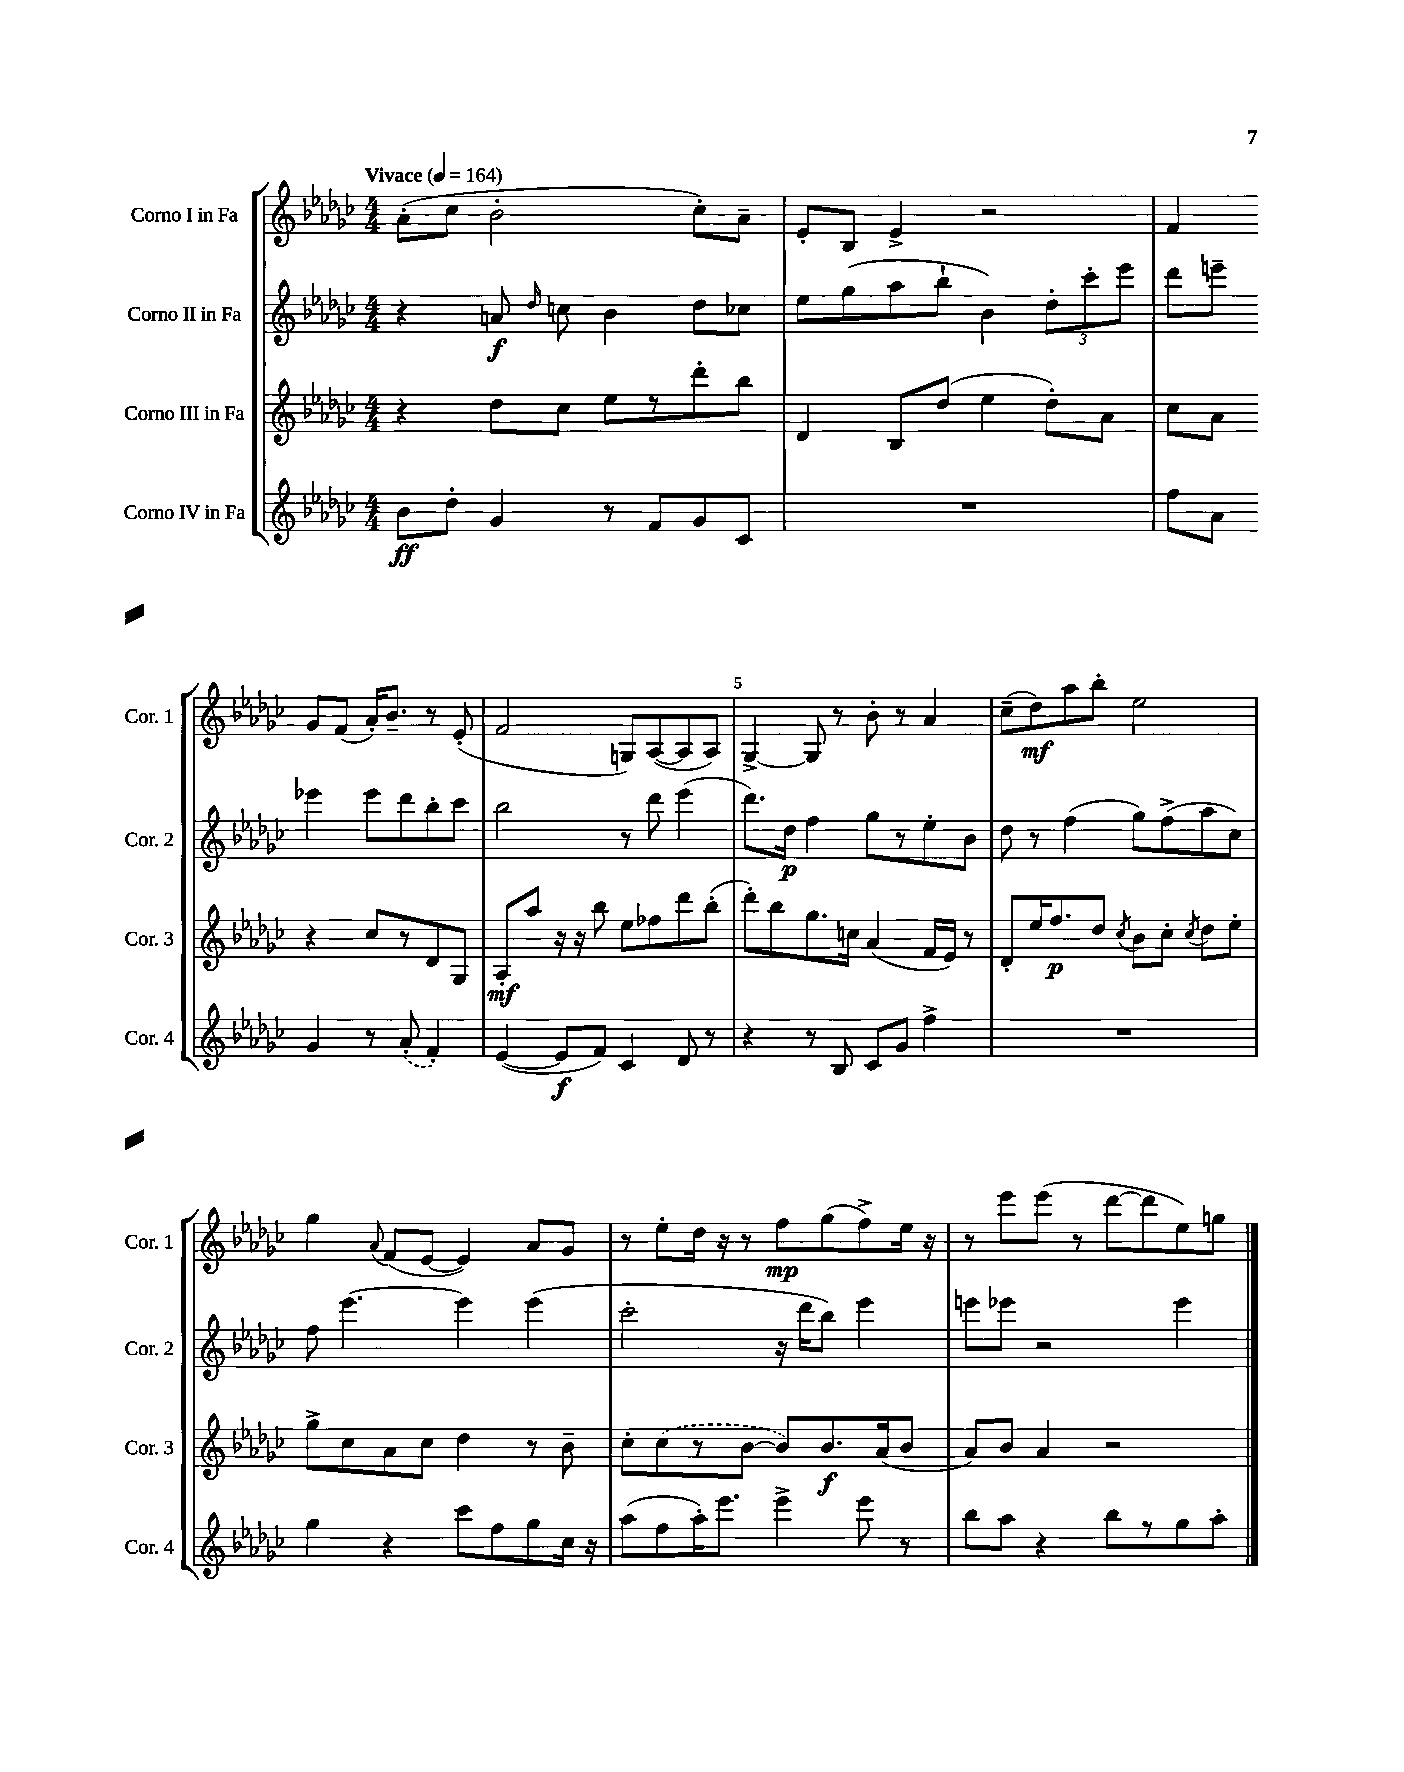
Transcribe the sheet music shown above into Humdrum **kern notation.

**kern	**dynam	**kern	**dynam	**kern	**dynam	**kern	**dynam
*part4	*part4	*part3	*part3	*part2	*part2	*part1	*part1
*staff4	*staff4	*staff3	*staff3	*staff2	*staff2	*staff1	*staff1
*I"Corno IV in Fa	*	*I"Corno III in Fa	*	*I"Corno II in Fa	*	*I"Corno I in Fa	*
*I'Cor. 4	*	*I'Cor. 3	*	*I'Cor. 2	*	*I'Cor. 1	*
*clefG2	*	*clefG2	*	*clefG2	*	*clefG2	*
*k[b-e-a-d-g-c-]	*	*k[b-e-a-d-g-c-]	*	*k[b-e-a-d-g-c-]	*	*k[b-e-a-d-g-c-]	*
*M4/4	*	*M4/4	*	*M4/4	*	*M4/4	*
*MM164	*	*MM164	*	*MM164	*	*MM164	*
=1	=1	=1	=1	=1	=1	=1	=1
!	!	!	!	!	!	!LO:TX:a:B:t=Vivace	!
8b-\L	ff	4r	.	4r	.	(8a-'\L	.
8dd-'\J	.	.	.	.	.	8cc-\J	.
4g-/	.	8dd-\L	.	8an/	f	2b-'\	.
.	.	.	.	16qqdd-/	.	.	.
.	.	8cc-\J	.	8ccn\	.	.	.
8r	.	8ee-\L	.	4b-\	.	.	.
8f/L	.	8r	.	.	.	.	.
8g-/	.	8ddd-'\	.	8dd-\L	.	8cc-'\L)	.
8c-/J	.	8bb-\J	.	8cc-X\J	.	8a-~\J	.
=2	=2	=2	=2	=2	=2	=2	=2
1r	.	4d-/	.	8ee-\L	.	8e-'/L	.
.	.	.	.	(8gg-\	.	8B-/J	.
.	.	8B-/L	.	8aa-\	.	4e-^/	.
.	.	(8dd-/J	.	8bb-`\J	.	.	.
.	.	4ee-\	.	4b-\)	.	2r	.
.	.	8dd-'\L)	.	12dd-'\L	.	.	.
.	.	.	.	12ccc-'\	.	.	.
.	.	8a-\J	.	.	.	.	.
.	.	.	.	12eee-\J	.	.	.
=3	=3	=3	=3	=3	=3	=3	=3
8ff\L	.	8cc-\L	.	8ddd-\L	.	4f/	.
8a-\J	.	8a-\J	.	8eeen~\J	.	.	.
4g-/	.	4r	.	4eee-X\	.	8g-/L	.
.	.	.	.	.	.	(8f/J	.
8r	.	8cc-/L	.	8eee-\L	.	16a-'/KL)	.
.	.	.	.	.	.	8.b-~/J	.
(8a-'/	.	8r	.	8ddd-\	.	.	.
4f'/)	.	8d-/	.	8bb-'\	.	8r	.
.	.	8G-/J	.	8ccc-\J	.	(8e-'/	.
!!LO:LB:g=z
=4	=4	=4	=4	=4	=4	=4	=4
([4e-/	.	8A-'/L	mf	2bb-\	.	2f/	.
.	.	8aa-/J	.	.	.	.	.
8e-/L]	f	16r	.	.	.	.	.
.	.	16r	.	.	.	.	.
8f/J)	.	8bb-\	.	.	.	.	.
4c-/	.	8ee-\L	.	8r	.	8Gn/L)	.
.	.	8ff-X\	.	8ddd-\	.	([8A-/	.
8d-/	.	8ddd-\	.	(4eee-\	.	8A-/]	.
8r	.	(8bb-'\J	.	.	.	8A-/J)	.
=5	=5	=5	=5	=5	=5	=5	=5
4r	.	8ddd-'\L)	.	8.ddd-\L)	.	[4G-^/	.
.	.	8bb-\	.	.	.	.	.
.	.	.	.	16dd-\Jk	p	.	.
8r	.	8.gg-\	.	4ff\	.	8G-/]	.
8B-/	.	.	.	.	.	8r	.
.	.	16ccn\Jk	.	.	.	.	.
8c-/L	.	(4a-/	.	8gg-\L	.	8b-'\	.
8g-/J	.	.	.	8r	.	8r	.
4ff^\	.	16f/LL	.	8ee-'\	.	4a-/	.
.	.	16e-/JJ)	.	.	.	.	.
.	.	8r	.	8b-\J	.	.	.
=6	=6	=6	=6	=6	=6	=6	=6
1r	.	8d-'/L	.	8dd-\	.	(8cc-~\L	.
.	.	16ee-/K	.	8r	.	8dd-\)	mf
.	.	8.ff/	p	.	.	.	.
.	.	.	.	(4ff\	.	8aa-\	.
.	.	8dd-/J	.	.	.	8bb-'\J	.
.	.	8qcc-/	.	.	.	.	.
.	.	8b-\L	.	8gg-\L)	.	2ee-\	.
.	.	8cc-'\J	.	(8ff^\	.	.	.
.	.	8qcc-/	.	.	.	.	.
.	.	8dd-\L	.	8aa-\	.	.	.
.	.	8ee-'\J	.	8cc-\J)	.	.	.
!!LO:LB:g=z
=7	=7	=7	=7	=7	=7	=7	=7
4gg-\	.	8gg-^\L	.	8ff\	.	4gg-\	.
.	.	8cc-\	.	[4.eee-\	.	.	.
.	.	.	.	.	.	8qqa-/	.
4r	.	8a-\	.	.	.	(8f/L	.
.	.	8cc-\J	.	.	.	[8e-/J	.
8ccc-\L	.	4dd-\	.	4eee-\]	.	4e-/])	.
8ff\	.	.	.	.	.	.	.
8gg-\	.	8r	.	(4eee-\	.	8a-/L	.
16cc-\Jk	.	8b-~\	.	.	.	8g-/J	.
16r	.	.	.	.	.	.	.
=8	=8	=8	=8	=8	=8	=8	=8
(8aa-\L	.	8cc-'\L	.	2ccc-'\	.	8r	.
8ff\	.	(8cc-\	.	.	.	8ee-'\L	.
16aa-'\K)	.	8r	.	.	.	16dd-\Jk	.
8.eee-\J	.	.	.	.	.	16r	.
.	.	[8b-\J	.	.	.	8r	.
4eee-^\	.	8b-/L])	.	16r	.	8ff\L	mp
.	.	.	.	16ddd-\KL	.	.	.
.	.	8.b-/	f	8bb-\J)	.	(8gg-\	.
8eee-\	.	.	.	4eee-\	.	8ff^\)	.
.	.	(16a-/k	.	.	.	.	.
8r	.	8b-/J	.	.	.	16ee-\Jk	.
.	.	.	.	.	.	16r	.
=9	=9	=9	=9	=9	=9	=9	=9
8bb-\L	.	8a-/L)	.	8eeen\L	.	8r	.
8aa-\J	.	8b-/J	.	8eee-X\J	.	8eee-\L	.
4r	.	4a-/	.	2r	.	(8eee-\J	.
.	.	.	.	.	.	8r	.
8bb-\L	.	2r	.	.	.	[8ddd-\L	.
8r	.	.	.	.	.	8ddd-\]	.
8gg-\	.	.	.	4eee-\	.	8ee-\)	.
8aa-'\J	.	.	.	.	.	8ggn\J	.
==	==	==	==	==	==	==	==
*-	*-	*-	*-	*-	*-	*-	*-
